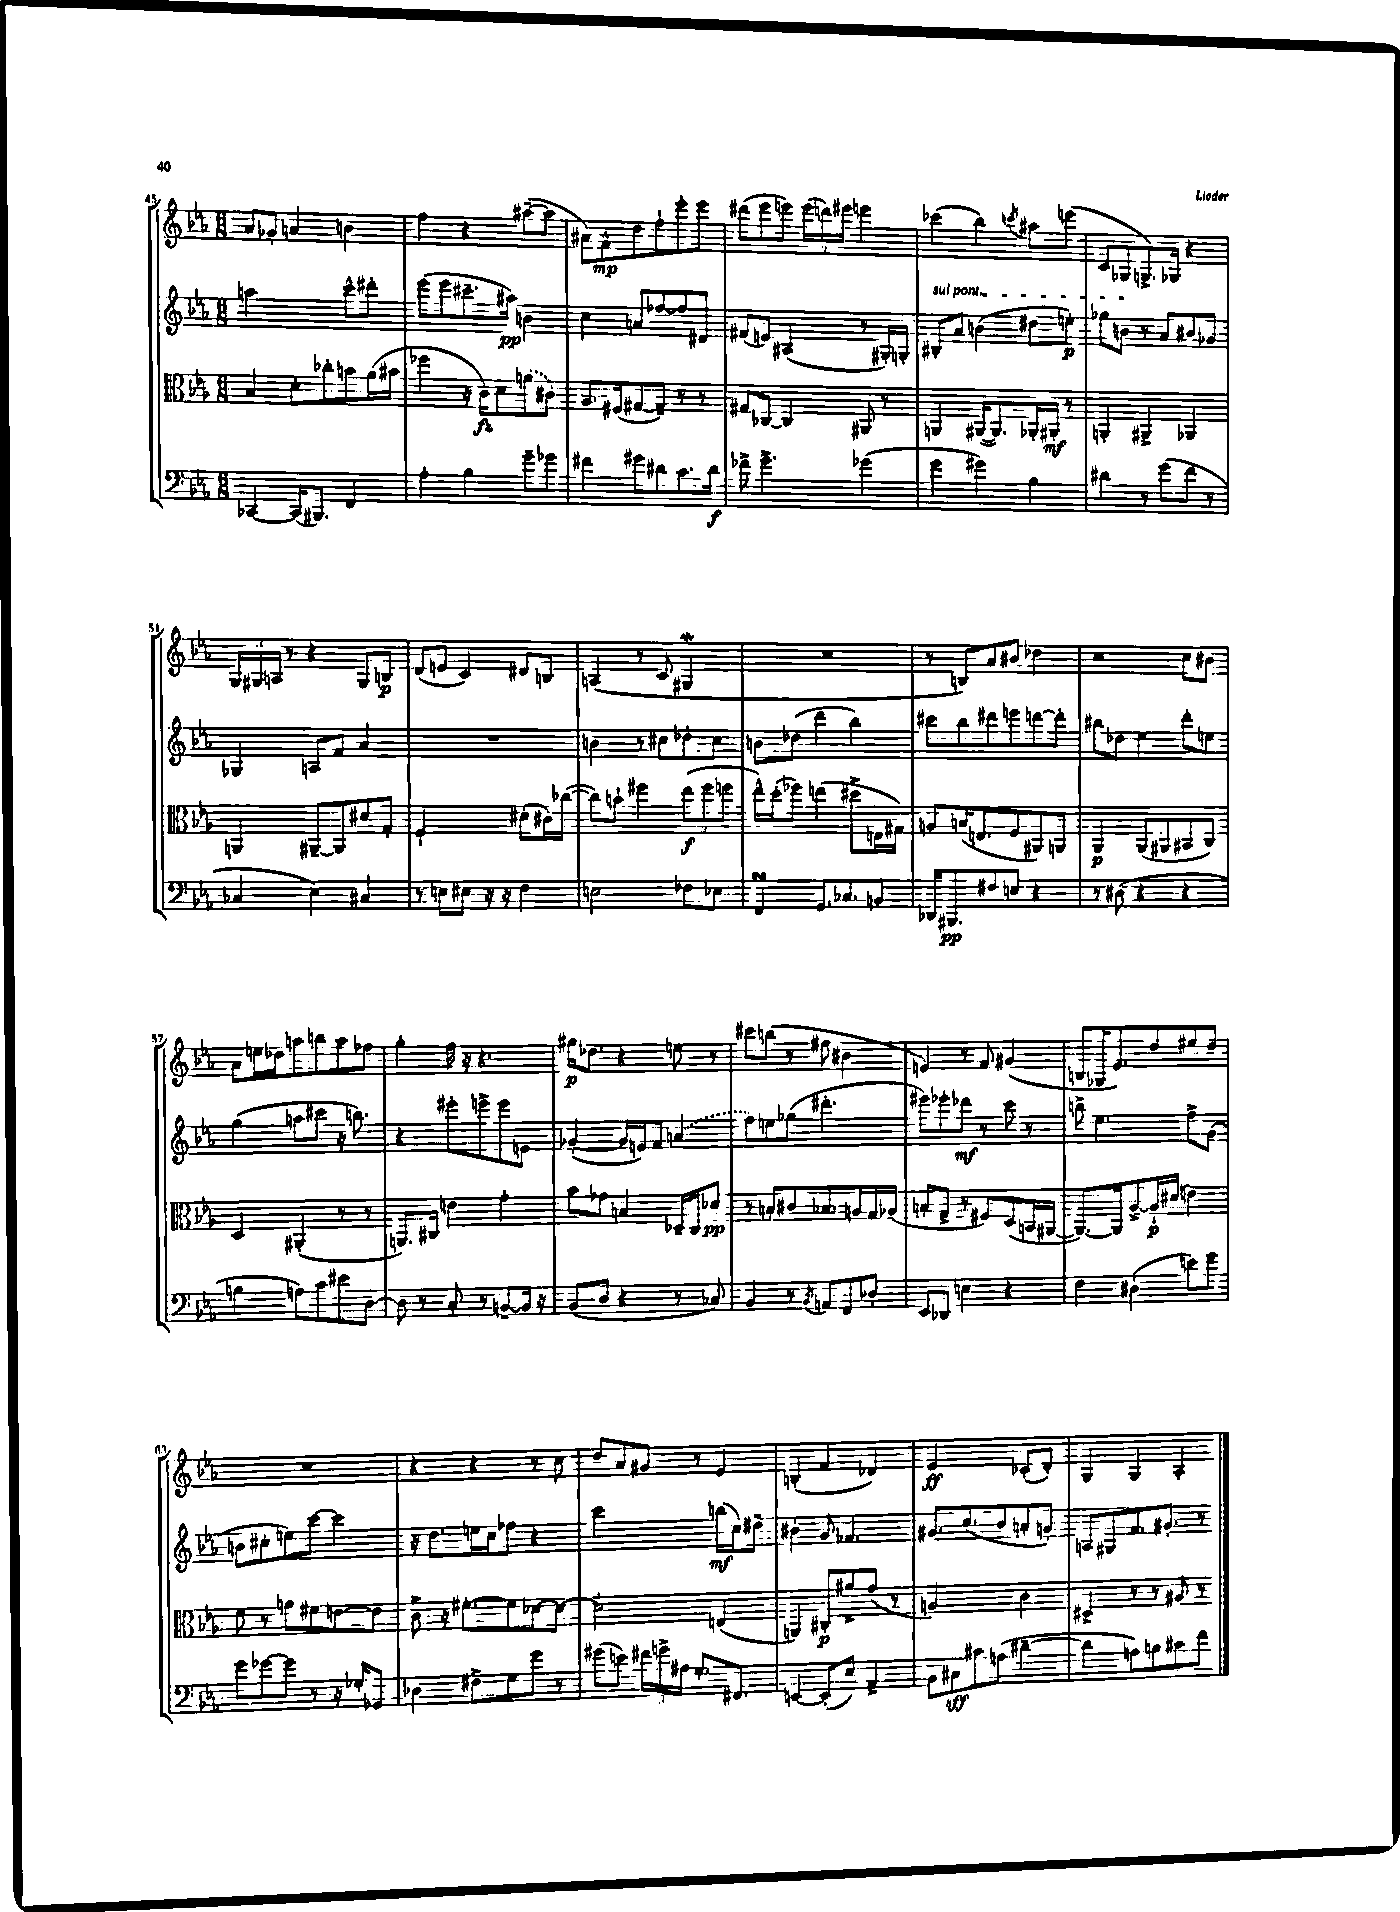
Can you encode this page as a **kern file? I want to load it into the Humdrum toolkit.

**kern	**dynam	**kern	**dynam	**kern	**dynam	**kern	**dynam
*part4	*part4	*part3	*part3	*part2	*part2	*part1	*part1
*staff4	*staff4	*staff3	*staff3	*staff2	*staff2	*staff1	*staff1
*clefF4	*	*clefC3	*	*clefG2	*	*clefG2	*
*k[b-e-a-]	*	*k[b-e-a-]	*	*k[b-e-a-]	*	*k[b-e-a-]	*
*M6/8	*	*M6/8	*	*M6/8	*	*M6/8	*
=45	=45	=45	=45	=45	=45	=45	=45
[4CC-X/	.	4B-/	.	2aan\	.	8a-/L	.
.	.	.	.	.	.	8g-X'/J	.
(16CC-/KL]	.	8d'\L	.	.	.	4an/	.
8.BBB#X/J)	.	.	.	.	.	.	.
.	.	8cc-X'\	.	.	.	.	.
4FF/	.	8bn\	.	8ccc^^\L	.	4bn\	.
.	.	(16a-\L	.	8ddd#X'\J	.	.	.
.	.	16b#X\JJ	.	.	.	.	.
=46	=46	=46	=46	=46	=46	=46	=46
4A-'\	.	4ff-X\	.	(8eee-\L	.	4ff\	.
.	.	.	.	8eee-\	.	.	.
4B-\	.	16r	.	8.ccc#X~\	.	4r	.
.	.	16c\KL)	fz	.	.	.	.
.	.	8d\	.	.	.	.	.
.	.	.	.	16aa#X\Jk)	pp	.	.
8g~\L	.	(8an\	.	4bn\	.	([8aa#X~\L	.
8g-X\J	.	8c#X\J)	.	.	.	8aa#\J]	.
=47	=47	=47	=47	=47	=47	=47	=47
4f#X\	.	8.A-/L	.	4cc\	.	8a#X\L)	.
.	.	.	.	.	.	8f^^\	mp
.	.	(16F#X/k	.	.	.	.	.
8g#X\L	.	[8G#X/	.	8an/L	.	8dd\	.
8d#X\	.	8G#~/J])	.	[8ff-X/	.	8ff`\	.
8.c\	.	8r	.	8ff-/]	.	8eee-'\	.
.	.	8r	.	8d#X/J	.	8eee-\J	.
16d#\Jk	f	.	.	.	.	.	.
=48	=48	=48	=48	=48	=48	=48	=48
8f-X^\	.	8G#X/L	.	(8f#X/L	.	(8ddd#X\L	.
4.g^\	.	[8C-X/J	.	8en/J)	.	8eee-\	.
.	.	4C-/]	.	(4A#X/	.	8eeen\J)	.
.	.	.	.	.	.	(24eee\LL	.
.	.	.	.	.	.	24dddn\)	.
.	.	.	.	.	.	24eee#X\JJ	.
(4g-X\	.	8AA#X/	.	8r	.	4eeen\	.
.	.	8r	.	16G#X'/LL)	.	.	.
.	.	.	.	16Gn'/JJ	.	.	.
=49	=49	=49	=49	=49	=49	=49	=49
!	!	!	!	!LO:TX:a:i:t=sul pont.	!	!	!
4g\	.	4AAn/	.	8B#X'/L	.	(4ccc-X\	.
.	.	.	.	8a-/J	.	.	.
4g#X\)	.	([16AA#X/KL	.	(4bn\	.	4bb-\)	.
.	.	8.AA#/])	.	.	.	.	.
.	.	.	.	.	.	8qcccn/	.
4B-\	.	16AA-X'/L	.	8dd#X\L	.	8aa#X\L	.
.	.	16AA#X'/JJ	mf	.	.	.	.
.	.	8r	.	8een'\J)	p	(8eeen\J	.
=50	=50	=50	=50	=50	=50	=50	=50
4d#X\	.	4AAn'/	.	8gg-X\L	.	8c/L	.
.	.	.	.	8bn\J	.	8G-X/	.
8r	.	4AA#X^/	.	8r	.	8.Gn^/)	.
(8g\L	.	.	.	8a-/L	.	.	.
.	.	.	.	.	.	16G-X/Jk	.
8f\J	.	4AA-X/	.	8b#X/	.	4r	.
8r	.	.	.	8g-X/J	.	.	.
!!LO:LB:g=z
=51	=51	=51	=51	=51	=51	=51	=51
4C-X/	.	4AAn/	.	4G-X/	.	24G/LL	.
.	.	.	.	.	.	24G#X/	.
.	.	.	.	.	.	24An/JJ	.
.	.	.	.	.	.	8r	.
4E-\)	.	[8AA#X~/L	.	8An/L	.	4r	.
.	.	8AA#/]	.	8f/J	.	.	.
4C#X/	.	8d#X/	.	4a-/	.	8G#/L	.
.	.	8G'/J	.	.	.	8Bn/J	p
=52	=52	=52	=52	=52	=52	=52	=52
8r	.	2F`/	.	2.r	.	(8d/L	.
8En\L	.	.	.	.	.	8en/J	.
8E#X\J	.	.	.	.	.	4c/)	.
16r	.	.	.	.	.	.	.
16r	.	.	.	.	.	.	.
4F\	.	(8d#X'\L	.	.	.	8d#X/L	.
.	.	16c#X\L)	.	.	.	8Bn/J	.
.	.	([16cc-X\JJ	.	.	.	.	.
=53	=53	=53	=53	=53	=53	=53	=53
2En\	.	8cc-\L])	.	4bn\	.	(4An/	.
.	.	8bn`\J	.	.	.	.	.
.	.	4ff#X\	.	8r	.	8r	.
.	.	.	.	8cc#X\L	.	8c/	.
8F-X\L	.	(12ee-\L	f	8dd-X'\	.	4G#XW/	.
.	.	12ff#\	.	.	.	.	.
8E-X\J	.	.	.	8cc#\J	.	.	.
.	.	12ffn\J	.	.	.	.	.
=54	=54	=54	=54	=54	=54	=54	=54
4FFsSSS/	.	16ee-^^\LL)	.	8bn\L	.	2.r	.
.	.	(16dd'\J	.	.	.	.	.
.	.	8ff-X\J)	.	(8dd-X\J	.	.	.
8.GG/L	.	(4een\	.	4ddd\	.	.	.
8.C-X/	.	.	.	.	.	.	.
.	.	8dd#X^\L	.	4bb-\)	.	.	.
8BBn/J	.	16En\L	.	.	.	.	.
.	.	16G#X\JJ)	.	.	.	.	.
=55	=55	=55	=55	=55	=55	=55	=55
16DD-X/KL	.	8An/L	.	8ccc#X\L	.	8r	.
8.BBB#X/	pp	.	.	.	.	.	.
.	.	(16Bn/K	.	8bb-\	.	8Bn/L)	.
.	.	8.En/	.	.	.	.	.
8F#X/	.	.	.	8ddd#X\	.	8a-/	.
8En/J	.	8F/	.	8eeen\	.	8b#X/J	.
4r	.	8AA#X/)	.	[8dddn\	.	4dd-X\	.
.	.	8AAn/J	.	8ddd'\J]	.	.	.
=56	=56	=56	=56	=56	=56	=56	=56
8r	.	4AA-/	p	8bb#X\L	.	2r	.
(8D#X\	.	.	.	8dd-X\J	.	.	.
4r	.	(8AA-/L	.	4ee-\	.	.	.
.	.	8AA#X/	.	.	.	.	.
4r	.	8BB#X/	.	8ddd'\L	.	8cc\L	.
.	.	8C/J)	.	8een\J	.	8b#X\J	.
!!LO:LB:g=z
=57	=57	=57	=57	=57	=57	=57	=57
4Bn\	.	4D/	.	(4gg\	.	8a-\L	.
.	.	.	.	.	.	16een\L	.
.	.	.	.	.	.	16dd-X\J	.
8An\L)	.	(4AA#X'/	.	8aan\L	.	8aan\	.
8c\	.	.	.	8ccc#X\J	.	8bbn\	.
8e#X\	.	8r	.	16r	.	8aa\	.
.	.	.	.	8.bbn\)	.	.	.
[8D\J	.	8r	.	.	.	8ff-X\J	.
=58	=58	=58	=58	=58	=58	=58	=58
8D\]	.	8.AAn/L)	.	4r	.	4gg'\	.
8r	.	.	.	.	.	.	.
.	.	16C#X/Jk	.	.	.	.	.
8C'/	.	4en\	.	8eee#X'\L	.	16ff\	.
.	.	.	.	.	.	16r	.
8r	.	.	.	8eeen^\	.	4.r	.
[8BBn~/L	.	4g'\	.	8eee\	.	.	.
16BB/Jk]	.	.	.	8en\J	.	.	.
16r	.	.	.	.	.	.	.
=59	=59	=59	=59	=59	=59	=59	=59
(8BB-/L	.	8b-\L	.	([4g-X'/	.	16gg#X\KL	p
.	.	.	.	.	.	8.dd-X\J	.
8D/J	.	8g-X\J	.	.	.	.	.
4r	.	4Bn/	.	16g-/LL]	.	4r	.
.	.	.	.	16en/J)	.	.	.
.	.	.	.	8f/J	.	.	.
8r	.	16D-X~/LL	.	(4an/	.	8een\	.
.	.	16C/J	.	.	.	.	.
8C-X/)	.	8d-X/J	pp	.	.	8r	.
=60	=60	=60	=60	=60	=60	=60	=60
4BB-/	.	8r	.	8ff\L)	.	8ccc#X\L	.
.	.	8Bn'/L	.	8een\	.	(8bbn\J	.
8r	.	8c#X/	.	(8gg-X\J	.	8r	.
8qBB-/	.	.	.	.	.	.	.
8AAn/L	.	8.B-X/	.	4.ddd#X'\	.	8ff#X\	.
8FF/	.	.	.	.	.	4b#X\	.
.	.	16An/L	.	.	.	.	.
8D-X'/J	.	16G/	.	.	.	.	.
.	.	(16A-X/JJ	.	.	.	.	.
=61	=61	=61	=61	=61	=61	=61	=61
8EE-/L	.	8Bn'/L	.	8eee#X\L)	.	4en/)	.
8DD-X/J	.	8G^/J	.	8eee-X'\	.	.	.
4En\	.	8r	.	8ddd-X\J	mf	8r	.
.	.	8F#X/L)	.	8r	.	8f/	.
4r	.	(8D/	.	8ccc\	.	(4g#X/	.
.	.	16BBn/L	.	8r	.	.	.
.	.	[16AA#X/JJ	.	.	.	.	.
=62	=62	=62	=62	=62	=62	=62	=62
4F\	.	8.AA#/L_)	.	8bbn^\	.	8Bn/L	.
.	.	.	.	4.ee-\	.	16G-X/K	.
.	.	16AA#/k]	.	.	.	8.e-/)	.
(4D#X'\	.	[8A-^/	.	.	.	.	.
.	.	16A-`/L]	p	.	.	8dd/	.
.	.	(16d#X/JJ	.	.	.	.	.
8en\L)	.	4en\)	.	8ff^\L	.	8ee#X/	.
8g\J	.	.	.	(8g\J	.	8dd/J	.
!!LO:LB:g=z
=63	=63	=63	=63	=63	=63	=63	=63
8g\L	.	8f\	.	8bn\L	.	2.r	.
[8g-X\	.	8r	.	8cc#X'\	.	.	.
8g-\J]	.	8an\L	.	8een\)	.	.	.
8r	.	8f#X\	.	[8ccc\J	.	.	.
16r	.	[8en\	.	4ccc\]	.	.	.
16G-X'/KL	.	.	.	.	.	.	.
8GG-X/J	.	8e\J]	.	.	.	.	.
=64	=64	=64	=64	=64	=64	=64	=64
4D-X\	.	8c^\	.	16r	.	4r	.
.	.	.	.	8.dd\L	.	.	.
.	.	16r	.	.	.	.	.
.	.	[8.f#X'\L	.	.	.	.	.
8F#X^\L	.	.	.	16een\L	.	4r	.
.	.	.	.	16cc\J	.	.	.
8G\	.	8f#\]	.	8ff-X\J	.	.	.
8g\J	.	[8d-X\	.	4r	.	8r	.
8r	.	8d-\J_	.	.	.	8cc\	.
=65	=65	=65	=65	=65	=65	=65	=65
(8g#X\L	.	2d-'\]	.	2ccc\	.	8dd/L	.
8en\J)	.	.	.	.	.	8a-/	.
24f#X\LL	.	.	.	.	.	8g#X/J	.
24gn^\	.	.	.	.	.	.	.
24A#X\JJ	.	.	.	.	.	.	.
8.G'/L	.	.	.	.	.	8r	.
.	.	(4En/	.	(16bbn\LL	mf	4e-/	.
8.FF#X/J	.	.	.	16cc\J)	.	.	.
.	.	.	.	8dd#X~\J	.	.	.
=66	=66	=66	=66	=66	=66	=66	=66
[4EEn/	.	4AAn/)	.	4b#X'\	.	(4Bn'/	.
(8EE'/L]	.	8C#X'/L	p	8g/	.	4f/	.
8E-/J)	.	8a#X^/	.	4.f-X/	.	.	.
4AA-^/	.	(8g/J	.	.	.	4d-X/)	.
.	.	8r	.	.	.	.	.
=67	=67	=67	=67	=67	=67	=67	=67
8BB-\L	.	2An/)	.	8.g#X/L	.	2e-/	ff
8C#X\	sff	.	.	.	.	.	.
.	.	.	.	(8.cc/	.	.	.
8c#X\	.	.	.	.	.	.	.
(8An\J	.	.	.	8b-/	.	.	.
[4d#X~\	.	4c\	.	8an'/	.	(8c-X'/L	.
.	.	.	.	8gn'/J)	.	8d'/J)	.
=68	=68	=68	=68	=68	=68	=68	=68
4d#\]	.	4D#X^/	.	8An/L	.	4G/	.
.	.	.	.	8G#X/	.	.	.
8An\L)	.	8r	.	8.f/	.	4G/	.
8Bn\	.	8r	.	.	.	.	.
.	.	.	.	8.g#X'/J	.	.	.
8c#X\	.	8A#X/	.	.	.	4A-'/	.
8f\J	.	8r	.	8r	.	.	.
==	==	==	==	==	==	==	==
*-	*-	*-	*-	*-	*-	*-	*-
